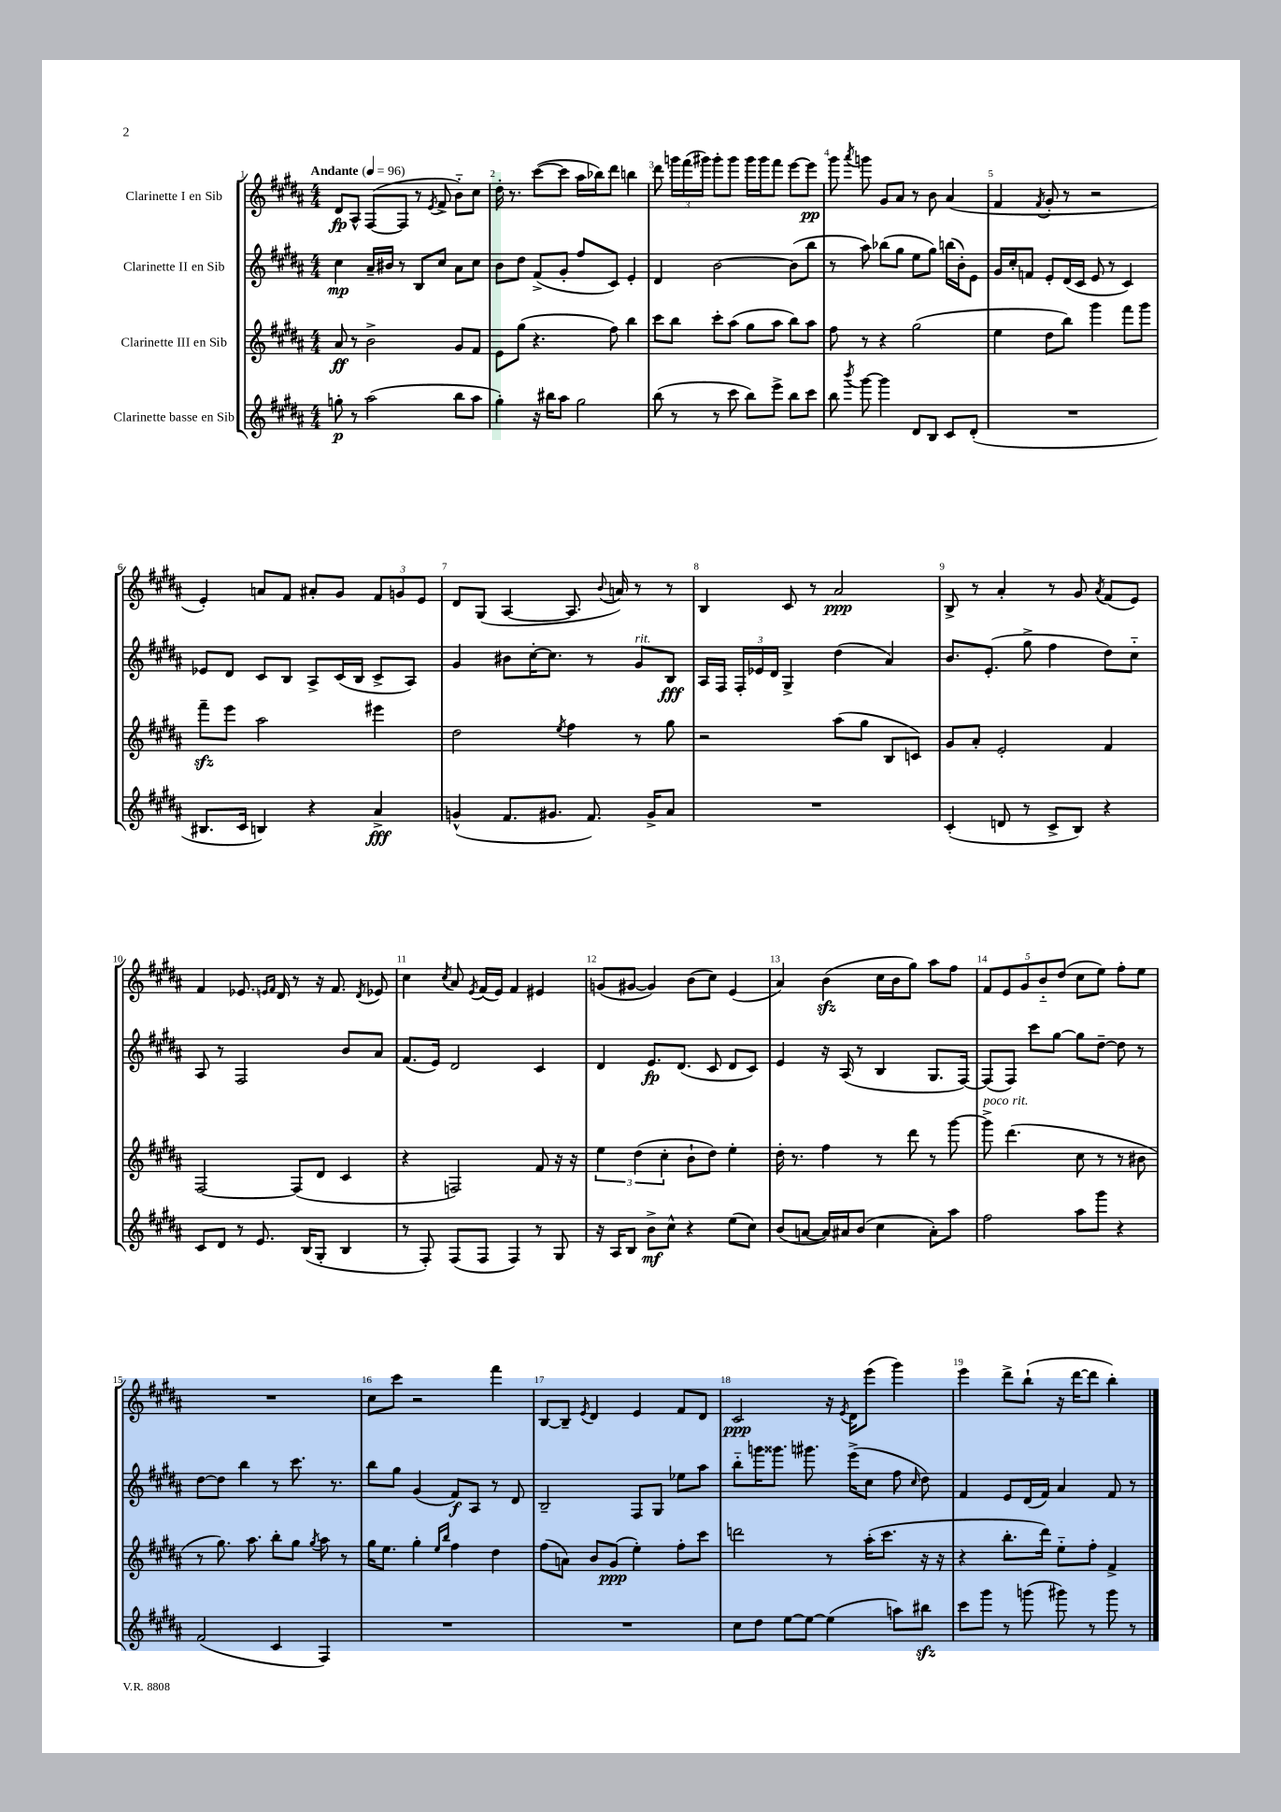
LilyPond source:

<<
\new StaffGroup <<
\new Staff = "s0" \with { instrumentName = "Clarinette I en Sib" } {
    \clef treble \key b \major \numericTimeSignature \time 4/4 \tempo "Andante" 4 = 96
    \autoBeamOff dis'8[\fp ais8]-^ fis8[~( fis8] r8 \acciaccatura { e'8 } fis'8-> b'8[-_) cis''8] |
    dis''16-. r8. cis'''8[~( cis'''8] ais''16[ bes''16) dis'''8] b''4 |
    dis'''8 \tuplet 3/2 { g'''16[ fis'''16( gis'''16]) } gis'''8[-. gis'''8] gis'''16[ gis'''16 fis'''8] e'''8[~ e'''8]\pp |
    gis'''8 \acciaccatura { ais'''8 } g'''8 gis'8[ ais'8] r8 b'8 ais'4( |
    fis'4 \acciaccatura { fis'8 } gis'8-. r8 r2 |
    e'4-.) a'8[ fis'8] ais'8[-. gis'8] \tuplet 3/2 { fis'8[ g'8 e'8] } |
    dis'8[ gis8]( ais4~ ais8. \appoggiatura { b'8 } a'16) r8 r8 |
    b4 cis'8 r8 ais'2\ppp |
    b8-> r8 ais'4-. r8 gis'8 \acciaccatura { ais'8 } fis'8[( e'8]) |
    fis'4 ees'8. \grace { e'16[ fis'16] } dis'16 r8 r16 fis'8. \acciaccatura { dis'8 } ees'8 |
    cis''4 \acciaccatura { cis''8 } ais'8 \acciaccatura { e'8 } fis'16[( e'16]) fis'4 eis'4 |
    g'8[( gis'8]~ gis'4) b'8[( cis''8]) e'4( |
    ais'4) b'4\sfz( cis''16[ b'16 gis''8]) ais''8[ fis''8] |
    \tuplet 5/4 { fis'8[ e'8 gis'8 b'8-_ dis''8]( } cis''8[ e''8]) fis''8[-. e''8] |
    R1 |
    cis''8[ cis'''8] r2 fis'''4 |
    b8[~ b8]-- \acciaccatura { e'8 } dis'4 e'4 fis'8[ dis'8] |
    cis'2\ppp r16 \acciaccatura { e'8 } dis'16[ e'''8]( gis'''4) |
    e'''4 dis'''8[-> b''8]-!( r16 dis'''16[~ dis'''8] b''4-.) \bar "|." |
}
\new Staff = "s1" \with { instrumentName = "Clarinette II en Sib" } {
    \clef treble \key b \major \numericTimeSignature \time 4/4
    \autoBeamOff cis''4\mp ais'16[-- bis'16] r8 b8[ cis''8] ais'8[ cis''8] |
    b'8[ dis''8] fis'8[->( gis'8]-. fis''8[ cis'8]) e'4-. |
    dis'4 b'2~ b'8[( b''8] |
    r8 ais''8) bes''8[( gis''8] e''8[ gis''8]) b''16[( b'16-.) e'8] |
    gis'16[ cis''16-. f'8] e'8[-. dis'16( cis'16] e'8 r8 cis'4) |
    ees'8[ dis'8] cis'8[ b8] ais8[-> cis'16( b16] cis'8[-> ais8]) |
    gis'4 bis'8[ cis''16~-. cis''8.] r8 gis'8[^\markup { \italic "rit." } b8]\fff |
    ais16[ fis16] \tuplet 3/2 { fis16[-. ees'16 dis'16] } gis4-> dis''4( ais'4) |
    b'8.[ e'8.]-.( gis''8-> fis''4 dis''8[) cis''8]-_ |
    ais8 r8 fis2 b'8[ ais'8] |
    fis'8.[( e'16]) dis'2 cis'4 |
    dis'4 e'8.[\fp dis'8.]( cis'8 dis'8[ cis'8]) |
    e'4 r16 ais16( r8 b4 gis8.[ fis16]~) |
    fis8[( fis8]) cis'''8[ gis''8]~ gis''8[ dis''8]~-- dis''8 r8 |
    dis''8[~ dis''8] b''4 r8 cis'''8. r8. |
    b''8[ gis''8] gis'4( fis'8[\f) ais8] r8 dis'8 |
    b2-- fis8[ gis8] ees''8[ ais''8] |
    b''8[-_ g'''16 gisis'''8.] gis'''8. e'''16[->( cis''8] fis''8 \grace { cis''16 } dis''8) |
    fis'4 e'8[ dis'16( fis'16]) ais'4 fis'8 r8 \bar "|." |
}
\new Staff = "s2" \with { instrumentName = "Clarinette III en Sib" } {
    \clef treble \key b \major \numericTimeSignature \time 4/4
    \autoBeamOff ais'8\ff r8 b'2-> gis'8[ fis'8] |
    e'8[ gis''8]( r4. fis''8) b''4 |
    cis'''8[ b''8] cis'''8[-. ais''8]( gis''8[ ais''8] b''8[) ais''8] |
    fis''8 r8 r4 gis''2( |
    e''4 dis''8[ b''8]) gis'''4 fis'''8[ gis'''8] |
    fis'''8[--\sfz e'''8] ais''2 eis'''4 |
    dis''2 \acciaccatura { e''8 } fis''4 r8 gis''8 |
    r2 ais''8[( gis''8] b8[ c'8]) |
    gis'8[ ais'8]-. e'2-. fis'4 |
    fis2~ fis8[( dis'8] cis'4 |
    r4 f2) fis'8 r16 r16 |
    \tuplet 3/2 { e''4 dis''4( cis''4-. } b'8[-! dis''8]) e''4-. |
    dis''16-. r8. fis''4 r8 dis'''8 r8 gis'''8~ |
    gis'''8->^\markup { \italic "poco rit." } dis'''4.( cis''8 r8 r8 bis'8 |
    r8 gis''8.) ais''8. b''8[-. gis''8] \acciaccatura { gis''8 } ais''8 r8 |
    gis''16[ e''8.] gis''4-. \grace { e''16[ b''16] } fis''4 dis''4 |
    fis''8[( a'8]) b'8[ gis'8]\ppp( e''4-.) fis''8[-. cis'''8] |
    d'''2 r8 ais''16[-.( cis'''8.] r16 r16 |
    r4 b''8.[-. dis'''16]) e''8[-_ fis''8]-. fis'4-> \bar "|." |
}
\new Staff = "s3" \with { instrumentName = "Clarinette basse en Sib" } {
    \clef treble \key b \major \numericTimeSignature \time 4/4
    \autoBeamOff g''8-.\p r8 ais''2( b''8[ ais''8] |
    gis''4-.) r16 bis''16[ ais''8] gis''2 |
    b''8( r8 r8 cis'''8 b''8[) e'''8]-> b''8[ cis'''8] |
    b''8 \acciaccatura { b'''8 } gis'''8~ gis'''4 dis'8[ b8] cis'8[ dis'8]-.( |
    R1 |
    bis8.[ cis'16] b4) r4 ais'4->\fff |
    g'4-^( fis'8.[ gis'8.] fis'8.) gis'16[-> ais'8] |
    R1 |
    cis'4-.( d'8 r8 cis'8[-> b8]) r4 |
    cis'8[ dis'8] r8 e'8. b16[( gis8]-. b4 |
    r8 fis8-.) fis8[( fis8] fis4) r8 gis8 |
    r16 ais16[ b8] b'8[->\mf cis''8]-^ r4 e''8[( cis''8]) |
    b'8[( a'8]~ a'16[) ais'16 b'8]( cis''4 ais'8[-.) ais''8] |
    fis''2 ais''8[ gis'''8] r4 |
    fis'2( cis'4 fis4) |
    R1 |
    R1 |
    cis''8[ dis''8] e''8[~ e''8]~ e''4( a''8[) bis''8]\sfz |
    cis'''8[ gis'''8] r8 g'''8( gis'''8) r8 gis'''8 r8 \bar "|." |
}
>>
>>
